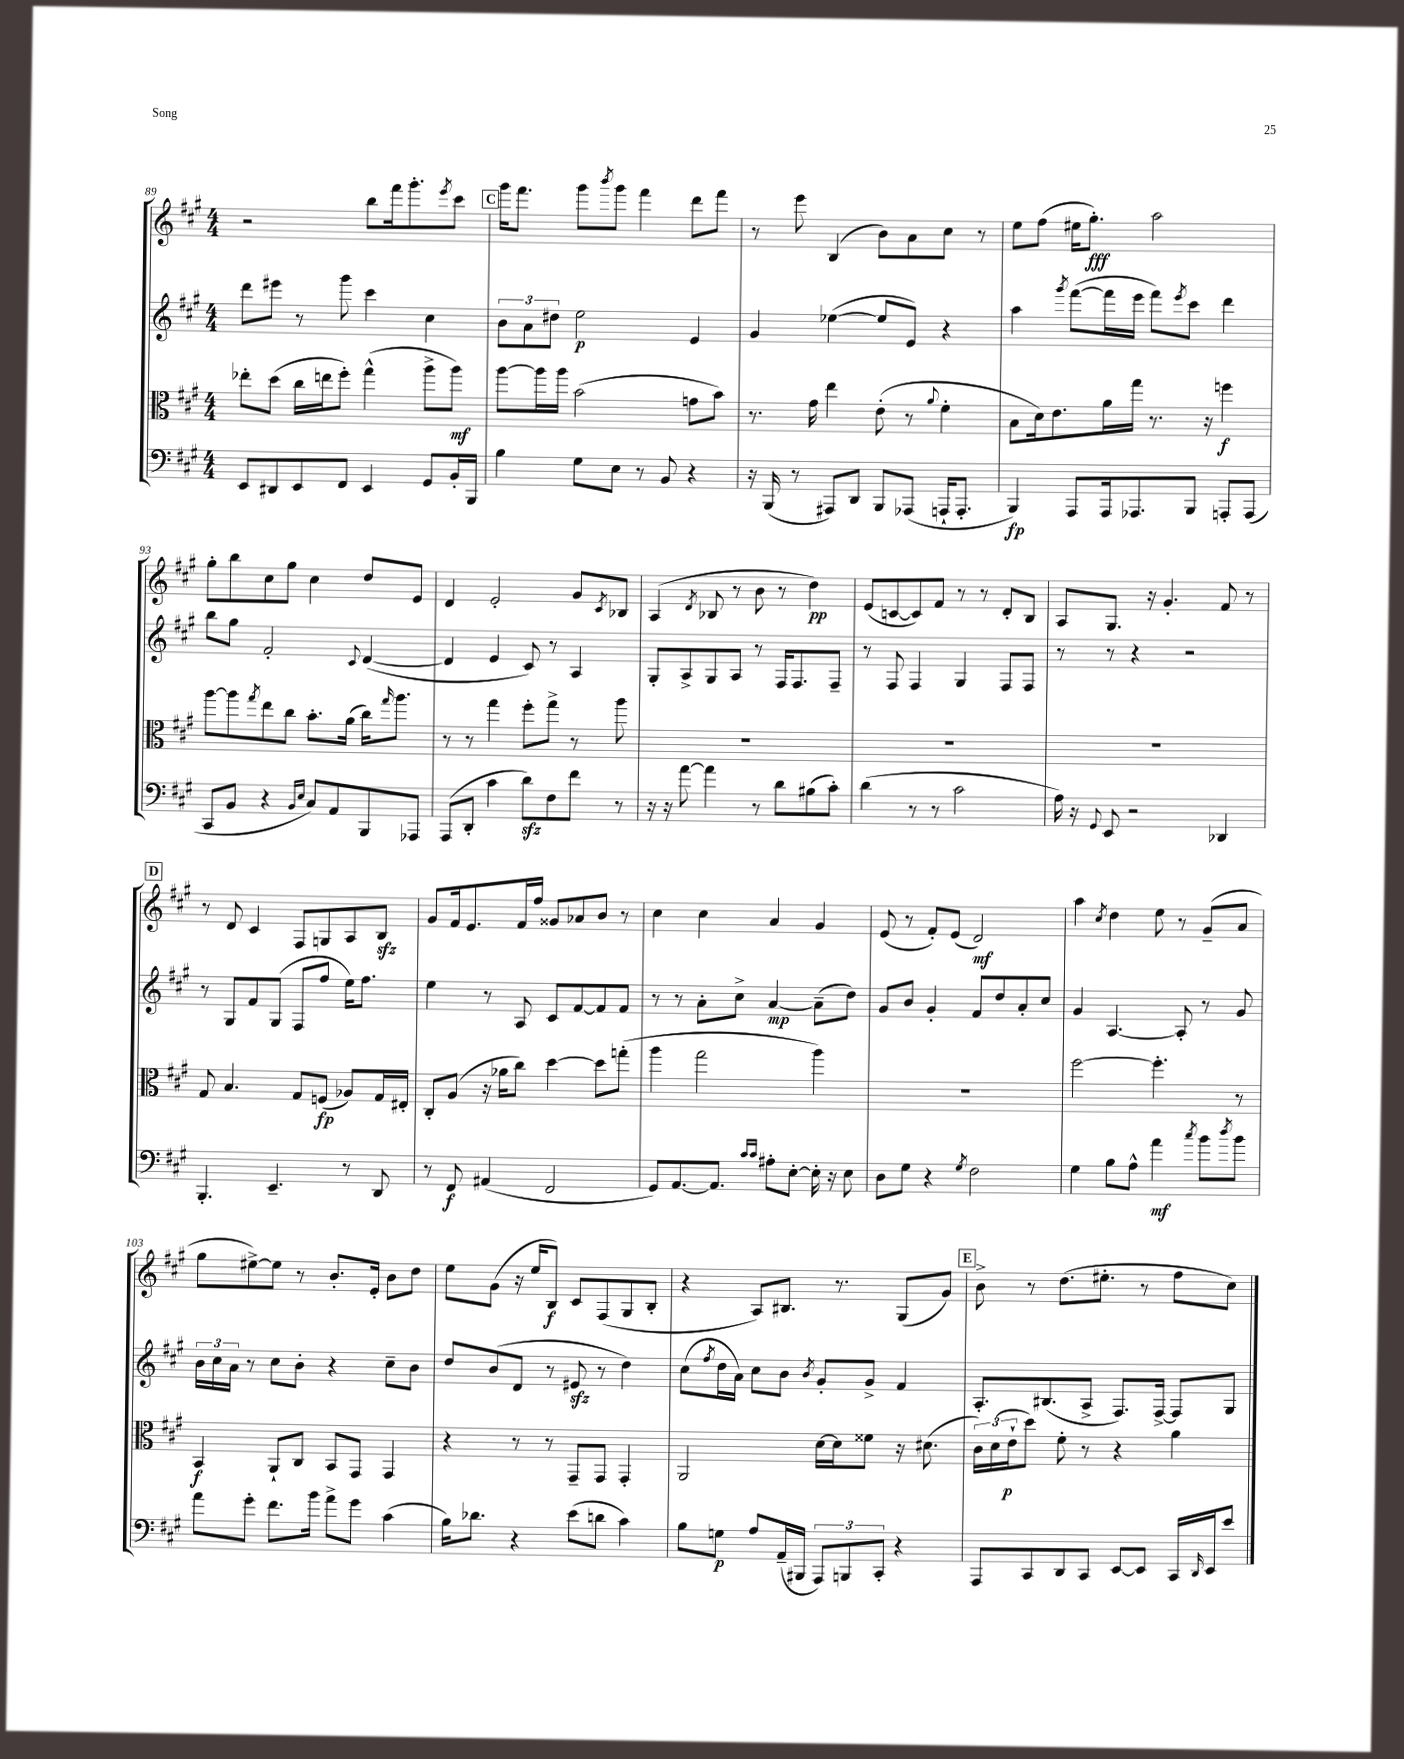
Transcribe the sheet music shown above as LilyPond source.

<<
\new StaffGroup <<
\new Staff = "s0" {
    \clef treble \key a \major \numericTimeSignature \time 4/4
    r2 b''8 fis'''16 gis'''8.-. \acciaccatura { e'''8 } cis'''8 |
    \mark \markup { \box "C" } gis'''16 fis'''8. gis'''8 \acciaccatura { b'''8 } gis'''8 fis'''4 d'''8 fis'''8 |
    r8 e'''8 b4( b'8) a'8 cis''8 r8 |
    e''8 fis''8( eis''16 gis''8.-.\fff) a''2 |
    gis''8-. b''8 cis''8 gis''8 cis''4 d''8 e'8 |
    d'4 e'2-. gis'8 \acciaccatura { cis'8 } bes8 |
    a4( \acciaccatura { d'8 } bes8 r8 b'8 r8 d''4\pp) |
    e'8( c'8~ c'8) fis'8 r8 r8 d'8-. b8 |
    a8 gis8. r16 gis'4.-. fis'8 r8 |
    \mark \markup { \box "D" } r8 d'8 cis'4 fis8 g8 a8 b8\sfz |
    gis'8 fis'16 e'8. fis'16 fis''16 gisis'8 aes'8 b'8 r8 |
    cis''4 cis''4 a'4 gis'4 |
    e'8( r8 fis'8-.) e'8( d'2\mf) |
    a''4 \acciaccatura { cis''8 } d''4 e''8 r8 gis'8--( a'8 |
    gis''8 eis''8~->) eis''8 r8 b'8.-. e'16-. b'8 d''8 |
    e''8 gis'8( r16 e''16 b8\f) cis'8 fis8( gis8 b8-. |
    r4 a8) bis8. r8. gis8( gis'8) |
    \mark \markup { \box "E" } b'8-> r8 d''8.( eis''8.-. r8 fis''8 cis''8) \bar "|." |
}
\new Staff = "s1" {
    \clef treble \key a \major \numericTimeSignature \time 4/4
    d'''8 eis'''8 r8 gis'''8 cis'''4 cis''4 |
    \mark \markup { \box "C" } \tuplet 3/2 { b'8 a'8 dis''8 } e''2\p e'4 |
    gis'4 ees''4~( ees''8 e'8) r4 |
    a''4 \acciaccatura { gis'''8 } fis'''8~( fis'''16 e'''16 fis'''8) \acciaccatura { e'''8 } cis'''8 d'''4 |
    b''8 gis''8 fis'2-. \appoggiatura { cis'8 } d'4~( |
    d'4 e'4 cis'8) r8 a4 |
    gis8-. a8-> gis8 a8 r8 fis16 fis8. fis8-- |
    r8 fis8 fis4 gis4 fis8 fis8 |
    r8 r8 r4 r2 |
    \mark \markup { \box "D" } r8 gis8 fis'8 gis8( fis8 fis''8 e''16) fis''8. |
    e''4 r8 a8 cis'8 fis'8~ fis'8 fis'8 |
    r8 r8 a'8-. cis''8-> a'4~\mp a'8--( d''8) |
    gis'8 b'8 gis'4-. fis'8 d''8 a'8-. cis''8 |
    gis'4 a4.~ a8-. r8 gis'8 |
    \tuplet 3/2 { b'16 cis''16 a'16 } r8 cis''8 b'8-. r4 cis''8-- b'8 |
    d''8 b'8( d'8 r8 eis'8\sfz r8 d''4) |
    cis''8( \acciaccatura { fis''8 } d''16 a'16) cis''8 b'8 \acciaccatura { b'8 } gis'8-. gis'8-> fis'4 |
    \mark \markup { \box "E" } a8.-. bis8.( a8-> fis8.) fis16~-> fis8 gis8 \bar "|." |
}
\new Staff = "s2" {
    \clef alto \key a \major \numericTimeSignature \time 4/4
    ees''8-. d''8( cis''16 e''16 fis''8-.) gis''4-^( a''8-> a''8\mf) |
    \mark \markup { \box "C" } a''8~ a''16 a''16 b'2( g'8 b'8) |
    r8. gis'16 e''4 e'8-.( r8 \appoggiatura { a'8 } fis'4-. |
    b8 d'16) e'8. a'16 gis''16 r8. r16 f''4\f |
    a''8~ a''8 \acciaccatura { gis''8 } e''8 cis''8 b'8.-. a'16( cis''16) \grace { gis''16 } a''8. |
    r8 r8 gis''4 fis''8-. gis''8-> r8 a''8 |
    R1 |
    R1 |
    R1 |
    \mark \markup { \box "D" } gis8 b4. gis8 f8\fp( aes8) gis16 eis16-. |
    cis8-. a8( r16 aes'16 cis''8) d''4~ d''8 g''8-.( |
    a''4 gis''2 a''4) |
    R1 |
    fis''2~ fis''4.-. r8 |
    b,4\f a,8-! cis8 b,8 gis,8 gis,4 |
    r4 r8 r8 gis,8-- gis,8 gis,4-. |
    a,2 d'16~ d'16 fisis'8 r16 dis'8.( |
    \mark \markup { \box "E" } \tuplet 3/2 { cis'16) d'16( e'16-!\p } d''8) fis'8-. r8 r4 a'4 \bar "|." |
}
\new Staff = "s3" {
    \clef bass \key a \major \numericTimeSignature \time 4/4
    e,8 dis,8 e,8 fis,8 e,4 gis,8 b,16-. b,,16 |
    \mark \markup { \box "C" } b4 gis8 e8 r8 b,8 r4 |
    r16 b,,16( r8 ais,,8) d,8 b,,8 aes,,8( a,,16-! a,,8.-. |
    b,,4\fp) a,,8 a,,16 aes,,8. b,,8 a,,8-. a,,8( |
    cis,8 b,8 r4 \grace { b,16 e16 } cis8) a,8 b,,8 aes,,8 |
    a,,8( d,8-. cis'4 d'8\sfz) fis8 fis'8 r8 |
    r16 r16 a'8~ a'4 r8 d'8 bis8( cis'8-.) |
    d'4( r8 r8 cis'2 |
    a16) r16 \appoggiatura { gis,8 } e,8 r2 des,4 |
    \mark \markup { \box "D" } b,,4.-. e,4.-- r8 d,8 |
    r8 fis,8\f ais,4( fis,2 |
    gis,8) a,8.~ a,8. \grace { cis'16 cis'16 } ais8-. e8~-. e16-. r16 e8 |
    d8 gis8 r4 \acciaccatura { gis8 } fis2 |
    gis4 b8 a8-^ a'4\mf \acciaccatura { cis''8 } b'8 \acciaccatura { d''8 } b'8 |
    a'8 gis'8-. fis'8. b'16 a'8-> gis'8 cis'4( |
    b16) des'8. r4 e'8( d'8 cis'4) |
    b8 g8\p a8 a,16--( bis,,16 \tuplet 3/2 { a,,8) b,,8 cis,8-. } r4 |
    \mark \markup { \box "E" } a,,8 cis,8 d,8 cis,8 e,8~ e,8 cis,16 \grace { d,16 } e,16 e'8 \bar "|." |
}
>>
>>
\layout { \context { \Score currentBarNumber = #89 } }
